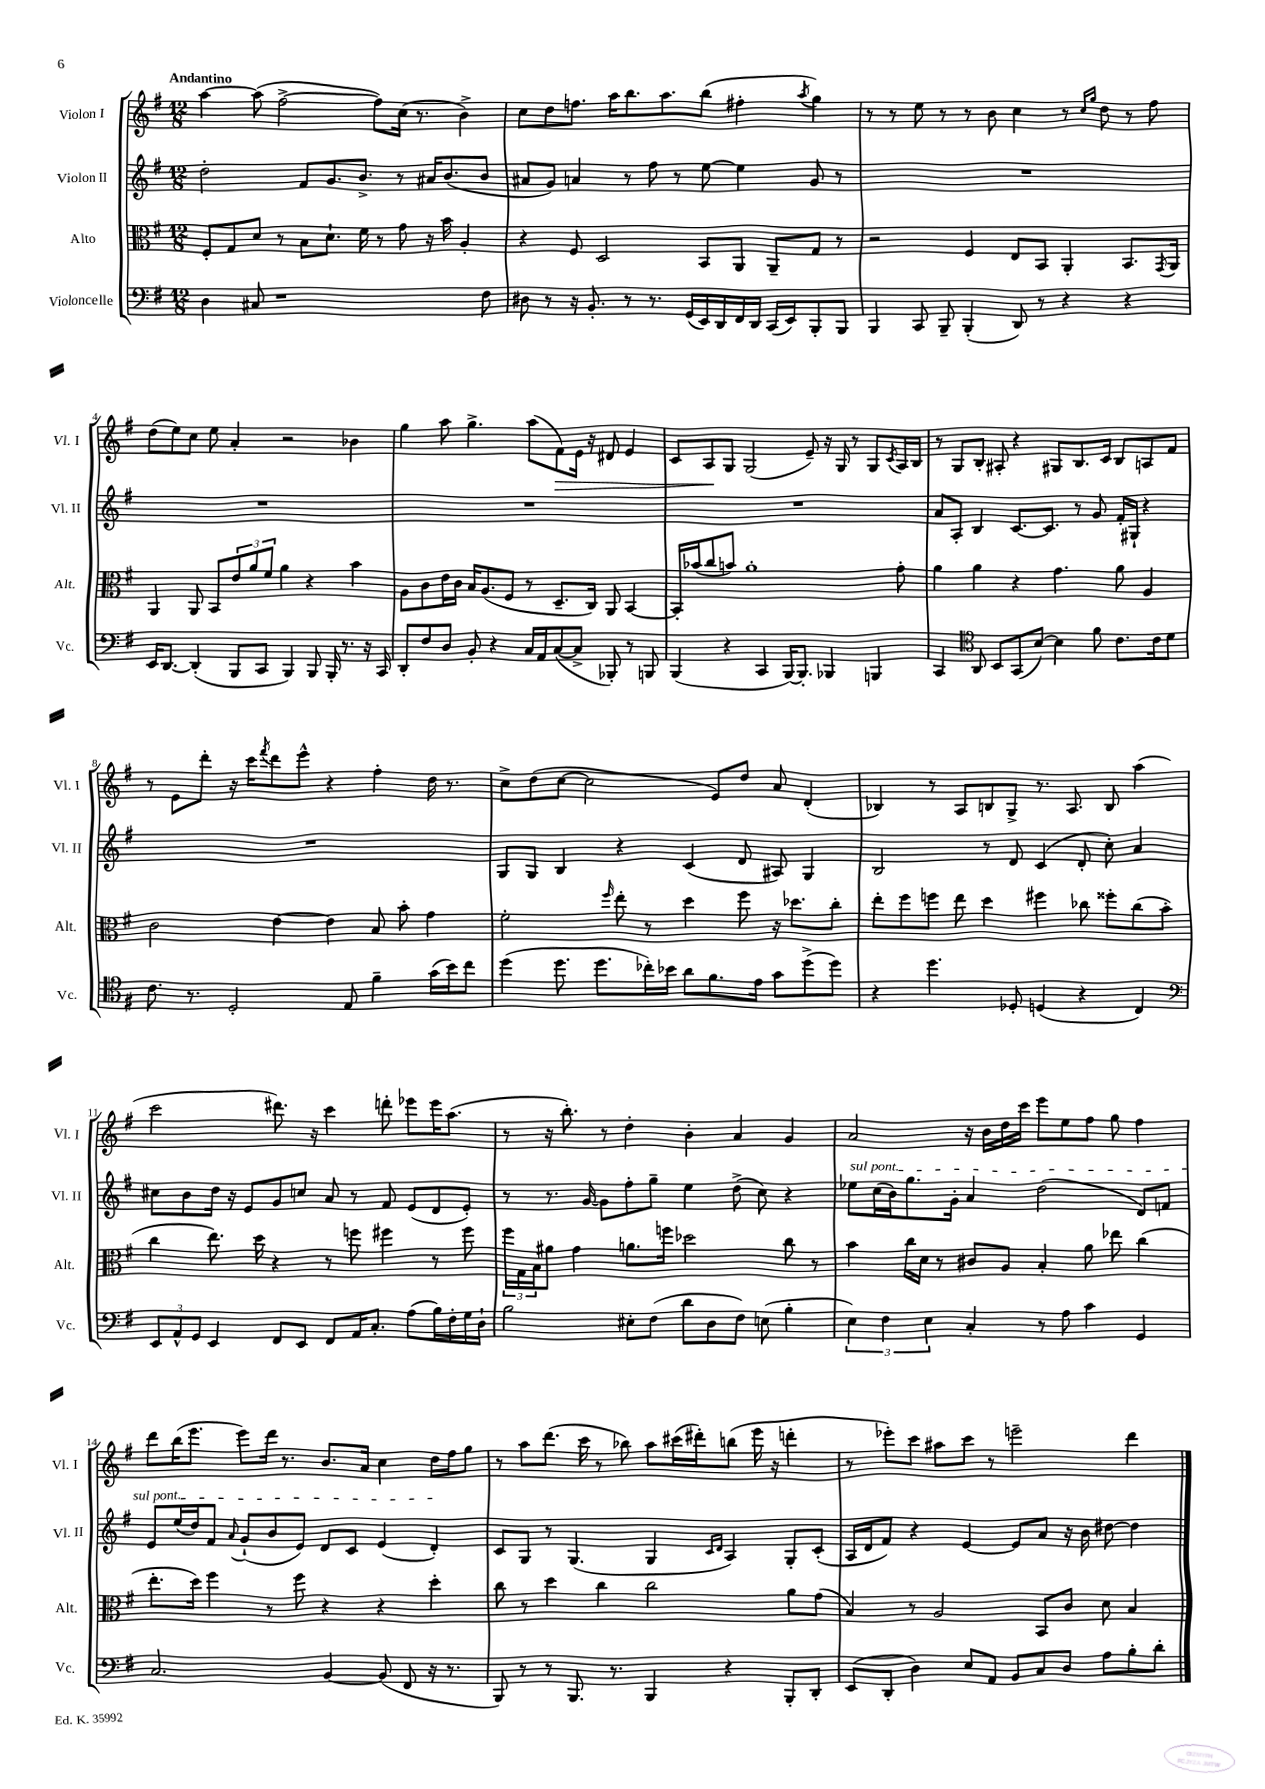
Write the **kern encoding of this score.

**kern	**kern	**kern	**kern
*staff4	*staff3	*staff2	*staff1
*clefF4	*clefC3	*clefG2	*clefG2
*k[f#]	*k[f#]	*k[f#]	*k[f#]
*M12/8	*M12/8	*M12/8	*M12/8
4D	8F#'	2dd'	[4aa
.	8G	.	.
8C#	8d	.	(8aa]
1r	8r	.	[2ff#^
.	8B	8f#	.
.	8.d`	8.g	.
.	16f#	8.b^	.
.	8r	.	8ff#])
.	8g	8r	(16cc
.	.	.	8.r
.	16r	16a#	.
.	16b	(8.b	.
.	4A'	.	4b^)
8F#	.	8b	.
=	=	=	=
8D#	4r	8a#	8cc
8r	.	8g)	8dd
16r	8F#	4a	8.ff
8.BB'	.	.	.
.	2D	.	.
.	.	.	16aa
8r	.	8r	8.bb
8.r	.	8ff#	.
.	.	.	8.aa
.	.	8r	.
(16GG	.	.	.
16EE)	8BB	[8ee	(8bb
16DD	.	.	.
16FF#	8AA	4ee]	4ff#'
16DD	.	.	.
(16CC	8AA~	.	.
16EE)	.	.	.
.	.	.	8qaa
8BBB'	8G	8g	4gg)
8BBB	8r	8r	.
=	=	=	=
4BBB	2r	1.r	8r
.	.	.	8r
8CC	.	.	8ee
8BBB~	.	.	8r
(4BBB'	4F#	.	8r
.	.	.	8b
8DD)	8E	.	4cc
8r	8BB	.	.
4r	4AA'	.	8r
.	.	.	16qqcc
.	.	.	16qqgg
.	.	.	8dd
4r	8.BB	.	8r
.	.	.	8ff#
.	8qGG	.	.
.	16AA	.	.
=	=	=	=
16EE	4AA	1.r	(8dd
[8.DD	.	.	.
.	.	.	8ee)
(4DD']	8AA	.	8cc
.	8BB	.	8ee
8BBB	12e	.	4a'
.	12a	.	.
8CC	.	.	.
.	12f#	.	.
4BBB)	4a	.	2r
8BBB	4r	.	.
16BBB'	.	.	.
8.r	.	.	.
.	4b	.	4b-
16r	.	.	.
16CC	.	.	.
=	=	=	=
8DD'	8A	1.r	4gg
8F#	8c	.	.
8D	16e	.	8aa
.	16c	.	.
8BB'	16B	.	4.gg^
.	(8.A	.	.
4r	.	.	.
.	8F#	.	.
16C	8r	.	(8aa
16AA	.	.	.
([8C	8.D~	.	8f#)
8C^]	.	.	16e
.	16C)	.	16r
8BBB-')	8AA	.	8d#
8r	[4BB	.	4e
8BBB	.	.	.
=	=	=	=
(4BBB	16BB']	1.r	8c
.	(16b-	.	.
.	8cc	.	8A
4r	8b)	.	8G
.	1a'	.	(2G
4CC	.	.	.
[16BBB)	.	.	.
8.BBB']	.	.	.
.	.	.	8e~)
4BBB-	.	.	16r
.	.	.	16G
.	.	.	8r
4BBB	.	.	8G
.	.	.	8qc
.	8g'	.	16A
.	.	.	16B
=	=	=	=
4CC	4a	8a	8r
.	.	8A'	8G
*clefC4	*	*	*
8AA	4a	4B	8B'
8BB	.	.	8A#'
(8GG	4r	[8.c	4r
[8B)	.	.	.
.	.	8.c]	.
4B]	4.g	.	8G#
.	.	8r	8.B
8f#	.	8g	.
.	.	.	16c
8.c	8a	16f#'	8B
.	.	16G#`	.
.	4A	4r	8A
16c	.	.	.
8d	.	.	8f#
=	=	=	=
8.c	2c	1.r	8r
.	.	.	8e
8.r	.	.	.
.	.	.	8ddd'
2D'	.	.	16r
.	.	.	16ccc
.	.	.	8qfff#
.	[4e	.	8ddd
.	.	.	8eee^^
.	4e]	.	4r
8E	.	.	.
4f#~	8B	.	4ff#'
.	8b'	.	.
(16g	4g	.	16dd
16b)	.	.	8.r
8cc	.	.	.
=	=	=	=
(4dd	2f#'	8G	8cc^
.	.	8G	(8dd
8.dd	.	4B	[8cc
.	.	.	2cc]
8.dd	.	.	.
.	16qqff#	.	.
.	8ee'	4r	.
16cc-')	8r	.	.
16b-	.	.	.
8a	4dd	(4c	.
8.f#	.	.	8e)
.	8ff#	8d	8dd
16e	.	.	.
8g	16r	8A#)	8a
.	8.dd-	.	.
(8dd^	.	4G	(4d'
8dd)	8cc'	.	.
=	=	=	=
4r	8ee'	2B	4B-)
.	8ff#	.	.
4.dd	8ff	.	8r
.	8ee	.	8A
.	4dd	8r	8B
8D-'	.	8d	8G^
(4D	4ff#	(4c	8.r
.	.	.	8.A
4r	8cc-	8d'	.
.	8ff##'	8cc')	8B
4C)	(8cc-	4a	(4aa
.	8b'	.	.
=	=	=	=
*clefF4	*	*	*
12EE	4cc	8cc#	2ccc
12AA^^	.	.	.
.	.	8b	.
12GG	.	.	.
4EE	8.ee)	16dd	.
.	.	16r	.
.	.	8e	.
.	16dd	.	.
8FF#	4r	8g	8.ddd#)
8EE	.	8cc	.
.	.	.	16r
8FF#	8r	8a	4ccc
16AA	8ff	8r	.
8.C'	.	.	.
.	4ff#	8f#	8ddd'
(8A	.	(8e	8eee-
16B)	8r	8d	16eee-
16F#'	.	.	(8.aa
16G	8ff#	8e')	.
16D`	.	.	.
=	=	=	=
2B	24ff#	8r	8r
.	24G	.	.
.	24B	.	.
.	8a#	8.r	16r
.	.	.	8.bb')
.	4g	.	.
.	.	[16g	.
.	.	8g]	8r
8E#'	8.a	8ff#'	4dd'
(8F#	.	8gg~	.
.	16ff	.	.
8d	2dd-	4ee	4b'
8D	.	.	.
8F#)	.	(8dd^	4a
(8E	.	8cc)	.
4B'	8cc	4r	4g
.	8r	.	.
=	=	=	=
6E)	4b	8ee-	2a
.	.	(16cc	.
6F#	.	.	.
.	.	16b)	.
.	16cc	8.gg	.
.	16d	.	.
6E	.	.	.
.	8r	.	.
.	.	16g'	.
4C'	8c#	4a	16r
.	.	.	16b
.	8A	.	16dd
.	.	.	16ccc
8r	4B'	(2dd	8eee
8A	.	.	8ee
4c	8a	.	8ff#
.	8ee-	.	8gg
4GG	(4cc	8d)	4ff#
.	.	8f	.
=	=	=	=
2.C	8.ee'	8e	8ddd
.	.	(16ee	(16bb
.	16dd)	16dd)	8.eee
.	4ff#	8f#	.
.	.	8qqa	.
.	.	(8g`	8eee)
.	8r	8b	16ddd
.	.	.	8.r
.	8ff#	8e)	.
[4BB	4r	8d	8.b
.	.	8c	.
.	.	.	16a
(8BB]	4r	(4e	4cc
8FF#	.	.	.
16r	4dd'	4d')	16dd
8.r	.	.	16ff#
.	.	.	8gg
=	=	=	=
8BBB)	8cc	8c	8r
8r	8r	8G	8aa
8r	4dd	8r	(8.ddd
8.BBB	.	(4.G	.
.	.	.	16ccc
.	4cc	.	8r
8.r	.	.	.
.	.	.	8bb-)
4BBB	2cc	4G	8aa
.	.	.	(16ccc#
.	.	.	16ddd#')
.	.	16qqc	.
.	.	16qqd	.
4r	.	4A)	(8bb
.	.	.	16eee
.	.	.	16r
8BBB'	8a	8G'	4ddd'
8DD'	(8g	(8c'	.
=	=	=	=
(8EE	4B)	16A	8r
.	.	16d	.
8DD'	.	8f#)	8eee-')
4D)	8r	4r	8ccc
.	2A	.	8aa#
8E	.	[4e	8ccc
8AA	.	.	8r
8BB	.	8e]	2eee~
8C	8BB	8a	.
8D	8c	16r	.
.	.	16b	.
8A	8d	[8dd#	.
8B'	4B	4dd#]	4ddd
8d'	.	.	.
==	==	==	==
*-	*-	*-	*-
